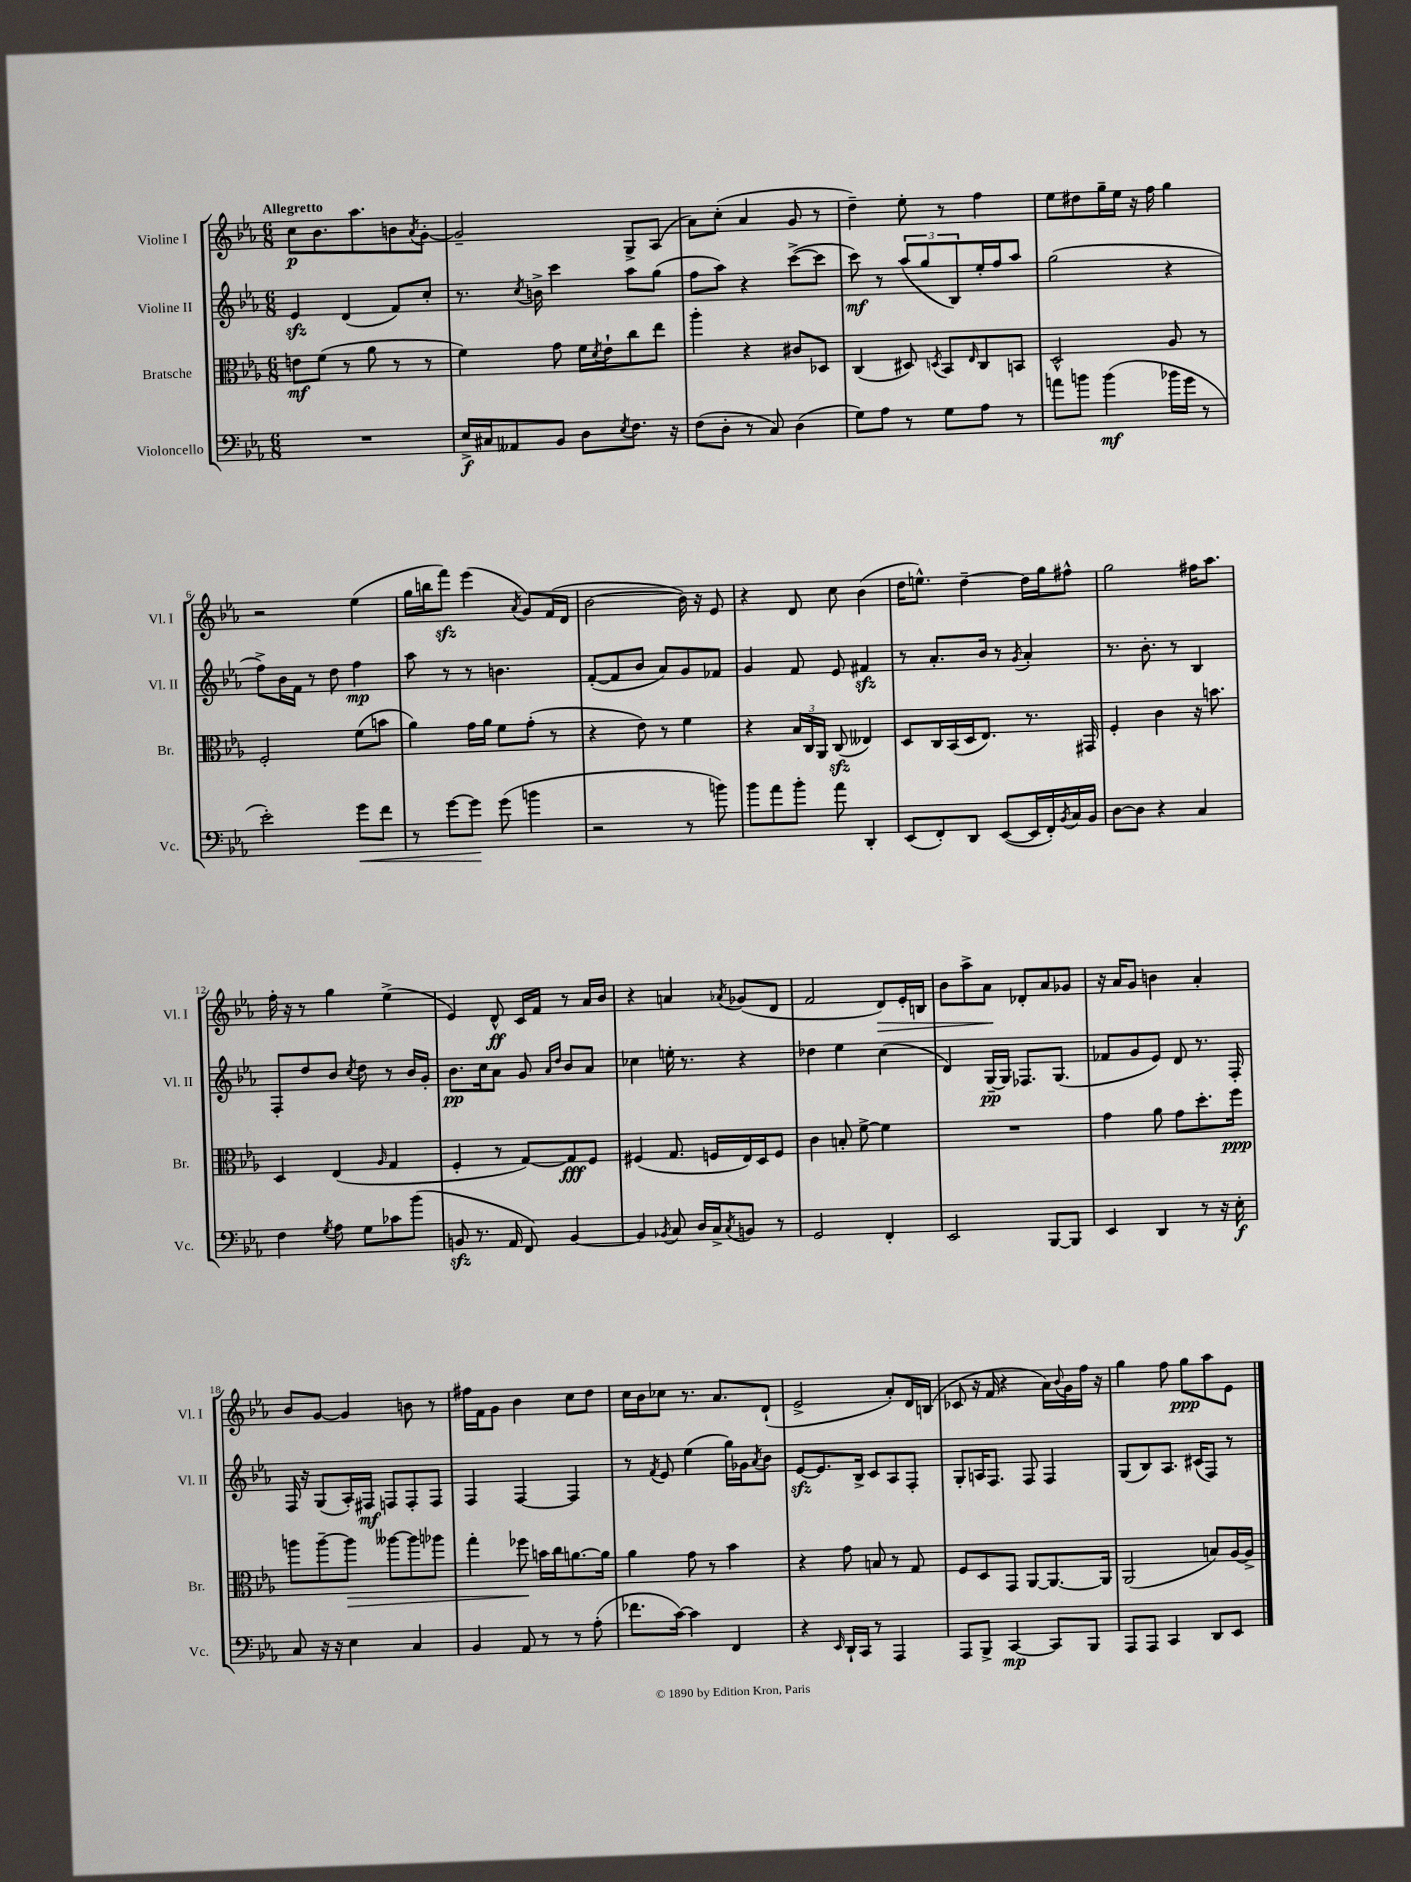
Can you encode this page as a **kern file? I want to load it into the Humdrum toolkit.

**kern	**dynam	**kern	**dynam	**kern	**dynam	**kern	**dynam
*part4	*part4	*part3	*part3	*part2	*part2	*part1	*part1
*staff4	*staff4	*staff3	*staff3	*staff2	*staff2	*staff1	*staff1
*I"Violoncello	*	*I"Bratsche	*	*I"Violine II	*	*I"Violine I	*
*I'Vc.	*	*I'Br.	*	*I'Vl. II	*	*I'Vl. I	*
*clefF4	*	*clefC3	*	*clefG2	*	*clefG2	*
*k[b-e-a-]	*	*k[b-e-a-]	*	*k[b-e-a-]	*	*k[b-e-a-]	*
*M6/8	*	*M6/8	*	*M6/8	*	*M6/8	*
=1	=1	=1	=1	=1	=1	=1	=1
!	!	!	!	!	!	!LO:TX:a:B:t=Allegretto	!
2.r	.	8en\L	mf	4e-zz/	.	8cc\L	p
.	.	(8f\J	.	.	.	8.b-\	.
.	.	8r	.	(4d/	.	.	.
.	.	.	.	.	.	8.aa-\	.
.	.	8a-\	.	.	.	.	.
.	.	8r	.	8f/L)	.	8bn\	.
.	.	.	.	.	.	8qa-/	.
.	.	8r	.	8cc'/J	.	[8g'\J	.
=2	=2	=2	=2	=2	=2	=2	=2
16E-^/LL	f	4f\)	.	8.r	.	2g~/]	.
16C#X/J	.	.	.	.	.	.	.
8AA--X/	.	.	.	.	.	.	.
.	.	.	.	8qcc/	.	.	.
.	.	.	.	16bn^\	.	.	.
8BB-/J	.	8g\	.	4ccc\	.	.	.
8D\L	.	16f\LL	.	.	.	.	.
.	.	8qd/	.	.	.	.	.
.	.	16e-`\J	.	.	.	.	.
8qE-/	.	.	.	.	.	.	.
8.F\J	.	8cc\	.	8aa-\L	.	8G^/L	.
.	.	8ee-\J	.	(8gg\J	.	(8A-/J	.
16r	.	.	.	.	.	.	.
=3	=3	=3	=3	=3	=3	=3	=3
(8F\L	.	4aa-'\	.	8ff\L	.	8a-\L)	.
8D'\J	.	.	.	8aa-\J)	.	(8cc'\J	.
8r	.	4r	.	4r	.	4a-/	.
8C/)	.	.	.	.	.	.	.
(4D\	.	8c#X/L	.	([8ccc^\L	.	8g/	.
.	.	8D-X/J	.	8ccc\J]	.	8r	.
=4	=4	=4	=4	=4	=4	=4	=4
8G\L)	.	(4C/	.	8ccc\)	mf	4dd~\)	.
8A-\J	.	.	.	8r	.	.	.
8r	.	8D#X/)	.	(12aa-/L	.	8ee-'\	.
.	.	.	.	12gg/	.	.	.
.	.	8qDn/	.	.	.	.	.
8G\L	.	8BB-/L	.	.	.	8r	.
.	.	.	.	12B-/)	.	.	.
.	.	16qqE-/	.	.	.	.	.
8A-\J	.	8C/	.	16ee-'/L	.	4ff\	.
.	.	.	.	16ff/J	.	.	.
8r	.	8BBn/J	.	8aa-/J	.	.	.
=5	=5	=5	=5	=5	=5	=5	=5
8an\L	.	2D^^/	.	(2gg\	.	8ee-\L	.
8bn\J	.	.	.	.	.	8dd#X\	.
(4b\	mf	.	.	.	.	16gg~\L	.
.	.	.	.	.	.	16ee-\JJ	.
.	.	.	.	.	.	16r	.
.	.	.	.	.	.	16ff\	.
16b-X\LL	.	8A-/	.	4r	.	4gg\	.
16g\JJ	.	.	.	.	.	.	.
8r	.	8r	.	.	.	.	.
!!LO:LB:g=z
=6	=6	=6	=6	=6	=6	=6	=6
2e-'\)	.	2F'/	.	8ff^\L)	.	2r	.
.	.	.	.	16b-\L	.	.	.
.	.	.	.	16f\JJ	.	.	.
.	.	.	.	8r	.	.	.
.	.	.	.	8dd\	.	.	.
!	!LO:HP:b	!	!	!	!	!	!
8g\L	<	(8f\L	.	4ff\	mp	(4ee-\	.
8f\J	.	8bn\J	.	.	.	.	.
=7	=7	=7	=7	=7	=7	=7	=7
8r	.	4a-\)	.	8aa-\	.	16gg\LL	.
.	.	.	.	.	.	16bbn\J	.
[8g\L	.	.	.	8r	.	8fffzz\J)	.
8g\J]	.	16g\LL	.	8r	.	(4eee-\	.
.	.	16a-\JJ	.	.	.	.	.
(8g\	[	8f\L	.	4.bn\	.	.	.
.	.	.	.	.	.	8qa-/	.
4bn\	.	(8g'\J	.	.	.	8g/L)	.
.	.	8r	.	.	.	(16f/L	.
.	.	.	.	.	.	16d/JJ	.
=8	=8	=8	=8	=8	=8	=8	=8
2r	.	4r	.	([8f'/L	.	[2b-\	.
.	.	.	.	8f/]	.	.	.
.	.	8e-\)	.	8b-/J	.	.	.
.	.	8r	.	8a-/L)	.	.	.
8r	.	4f\	.	8g/	.	16b-\])	.
.	.	.	.	.	.	16r	.
8bn\)	.	.	.	8f-X/J	.	8e-/	.
=9	=9	=9	=9	=9	=9	=9	=9
8b-\L	.	4r	.	4g/	.	4r	.
8a-\	.	.	.	.	.	.	.
8b-'\J	.	24B-/LL	.	8f/	.	8d/	.
.	.	24C/	.	.	.	.	.
.	.	24AA-/JJ	.	.	.	.	.
8a-\	.	(8Czz/	.	8e-/	.	8cc\	.
4DD'/	.	4E--X/)	.	4f#Xzz/	.	(4b-\	.
=10	=10	=10	=10	=10	=10	=10	=10
(8EE-/L	.	8D/L	.	8r	.	16dd\KL	.
.	.	.	.	.	.	8.een^^\J)	.
8FF'/)	.	16C/L	.	8.a-'/L	.	.	.
.	.	(16BB-/	.	.	.	.	.
8DD/J	.	16D/J	.	.	.	[4dd~\	.
.	.	8.E-/J)	.	16b-/Jk	.	.	.
([8EE-/L	.	.	.	8r	.	.	.
.	.	.	.	8qg/	.	.	.
16EE-/L]	.	8.r	.	4a-'/	.	16dd\LL]	.
16FF'/)	.	.	.	.	.	16gg\J	.
8qBB-/	.	.	.	.	.	.	.
16C/	.	.	.	.	.	8ff#X^^\J	.
16BB-/JJ	.	16GG#X/	.	.	.	.	.
=11	=11	=11	=11	=11	=11	=11	=11
[8D\L	.	4F'/	.	8.r	.	2gg\	.
8D\J]	.	.	.	.	.	.	.
.	.	.	.	8.b-'\	.	.	.
4r	.	4c\	.	.	.	.	.
.	.	.	.	8r	.	.	.
4C/	.	16r	.	4B-/	.	16ff#X\KL	.
.	.	8.bn\	.	.	.	8.aa-\J	.
!!LO:LB:g=z
=12	=12	=12	=12	=12	=12	=12	=12
4F\	.	4D/	.	8F'/L	.	16ff'\	.
.	.	.	.	.	.	16r	.
.	.	.	.	8dd/	.	8r	.
8qG/	.	.	.	.	.	.	.
8A-\	.	(4E-/	.	8b-/J	.	4gg\	.
.	.	.	.	8qcc/	.	.	.
8G\L	.	.	.	8dd\	.	.	.
.	.	16qqA-/	.	.	.	.	.
8c-X\	.	4G/	.	8r	.	(4ee-^\	.
(8b-\J	.	.	.	16b-/LL	.	.	.
.	.	.	.	16g'/JJ	.	.	.
=13	=13	=13	=13	=13	=13	=13	=13
8BBnzz/	.	4F'/	.	8.b-\L	pp	4e-/)	.
8.r	.	.	.	.	.	.	.
.	.	.	.	16cc\k	.	.	.
.	.	8r	.	8a-\J	.	8d^^/	ff
16AA-/	.	.	.	.	.	.	.
8FF/)	.	[8G/L)	.	8g/	.	16c/LL	.
.	.	.	.	.	.	16f/JJ	.
.	.	.	.	16qqa-/LL	.	.	.
.	.	.	.	16qqdd/JJ	.	.	.
[4BB/	.	8G/]	fff	8b-/L	.	8r	.
.	.	8F/J	.	8a-/J	.	16a-/LL	.
.	.	.	.	.	.	16b-/JJ	.
=14	=14	=14	=14	=14	=14	=14	=14
4BB/]	.	(4F#X/	.	4cc-X\	.	4r	.
8qBB-X/	.	.	.	.	.	.	.
8C/	.	8.G/	.	16een'\	.	4an/	.
.	.	.	.	8.r	.	.	.
16D/LL	.	.	.	.	.	.	.
16C^/J	.	16Fn/LL	.	.	.	.	.
8qC/	.	.	.	.	.	8qa-X/	.
8BBn/J	.	16E-/)	.	4r	.	(8g-X/L	.
.	.	16D/J	.	.	.	.	.
8r	.	8F/J	.	.	.	8d/J	.
=15	=15	=15	=15	=15	=15	=15	=15
2GG/	.	4c\	.	4dd-X\	.	2f/	.
.	.	8Bn'/	.	4ee-\	.	.	.
.	.	[8f^\	.	.	.	.	.
!	!	!	!	!	!	!	!LO:HP:b
4FF'/	.	4f\]	.	(4cc\	.	8d/L)	>
.	.	.	.	.	.	16e-'/L	.
.	.	.	.	.	.	16Bn/JJ	.
=16	=16	=16	=16	=16	=16	=16	=16
2EE-/	.	2.r	.	4d/)	.	8b-\L	.
.	.	.	.	.	.	8aa-^\	.
.	.	.	.	[16G~/LL	pp	8a-\J	.
.	.	.	.	16G/JJ]	.	.	.
.	.	.	.	8.F-X/L	.	8d-X'/L	]
[8BBB-/L	.	.	.	.	.	8a-/	.
.	.	.	.	(8.G/J	.	.	.
8BBB-/J]	.	.	.	.	.	8g-X/J	.
=17	=17	=17	=17	=17	=17	=17	=17
4EE-/	.	4g\	.	8f-X/L	.	16r	.
.	.	.	.	.	.	16a-/KL	.
.	.	.	.	8g/	.	8g/J	.
4DD/	.	8a-\	.	8e-/J)	.	4bn\	.
.	.	8g\L	.	8d/	.	.	.
8r	.	8.dd'\	.	8.r	.	4a-'/	.
16r	.	.	.	.	.	.	.
16E-'\	f	16ff\Jk	ppp	16F'/	.	.	.
!!LO:LB:g=z
=18	=18	=18	=18	=18	=18	=18	=18
8C/	.	8aan\L	.	16F/	.	8b-/L	.
.	.	.	.	16r	.	.	.
16r	.	[8aa~\	.	(8G/L	.	[8g/J	.
16r	.	.	.	.	.	.	.
!	!	!	!LO:HP:b	!	!	!	!
4E-\	.	8aa\J]	>	16A-'/L)	.	4g/]	.
.	.	.	.	16F#X/JJ	mf	.	.
.	.	[8aa--X\L	.	8Fn/L	.	.	.
4C/	.	8aa--\]	.	8F'/	.	8bn\	.
.	.	8aa-X\J	.	8F/J	.	8r	.
=19	=19	=19	=19	=19	=19	=19	=19
4BB-/	.	4gg'\	.	4F/	.	16ff#X\LL	.
.	.	.	.	.	.	16f\J	.
.	.	.	.	.	.	8g\J	.
8AA-/	.	8ff-X\	.	[4F/	.	4b-\	.
8r	.	16bn\LL	]	.	.	.	.
.	.	16cc\J	.	.	.	.	.
8r	.	[8.an\	.	4F/]	.	8cc\L	.
(8A-'\	.	.	.	.	.	8dd\J	.
.	.	16a\Jk]	.	.	.	.	.
=20	=20	=20	=20	=20	=20	=20	=20
8.f-X\L	.	4a-\	.	8r	.	16cc\LL	.
.	.	.	.	.	.	16b-\J	.
.	.	.	.	8qf/	.	.	.
.	.	.	.	8e-/	.	8cc-X\J	.
[16c\Jk)	.	.	.	.	.	.	.
4c\]	.	8g\	.	(4ee-\	.	8.r	.
.	.	8r	.	.	.	.	.
.	.	.	.	.	.	8.a-/L	.
4FF/	.	4b-\	.	16gg\LL)	.	.	.
.	.	.	.	16g-X\J	.	.	.
.	.	.	.	8qa-/	.	.	.
.	.	.	.	8b-\J	.	(8d`/J	.
=21	=21	=21	=21	=21	=21	=21	=21
4r	.	4r	.	[8e-zz/L	.	2e-^/	.
.	.	.	.	8.e-/]	.	.	.
16qqEE-/	.	.	.	.	.	.	.
16DD`/LL	.	8g\	.	.	.	.	.
16CC/JJ	.	.	.	16B-^/Jk	.	.	.
8r	.	8Bn/	.	8c/L	.	.	.
4AAA-/	.	8r	.	8A-/	.	8a-'/L)	.
.	.	8G/	.	8F'/J	.	16d/L	.
.	.	.	.	.	.	(16Bn/JJ	.
=22	=22	=22	=22	=22	=22	=22	=22
8AAA-/L	.	8F/L	.	8G'/L	.	8c-X/	.
8BBB-^/J	.	8D/	.	16An/K	.	16r	.
.	.	.	.	8.F/J	.	16f/	.
[4CC/	mp	8GG/J	.	.	.	4r	.
.	.	[8AA-/L	.	8F/	.	.	.
8CC/L]	.	8.AA-/_	.	4F/	.	16a-\LL)	.
.	.	.	.	.	.	8qqb-/	.
.	.	.	.	.	.	16g\	.
8BBB-/J	.	.	.	.	.	16ff\JJ	.
.	.	16AA-/Jk]	.	.	.	16r	.
=23	=23	=23	=23	=23	=23	=23	=23
8AAA-/L	.	(2AA-/	.	(8G/L	.	4gg\	.
8AAA-/J	.	.	.	8B-/)	.	.	.
4CC/	.	.	.	8.A-/J	.	8ff\	.
.	.	.	.	.	.	8gg\L	ppp
.	.	.	.	(16c#X/KL	.	.	.
8DD/L	.	8Bn/L)	.	8F/J)	.	8aa-\	.
8EE-/J	.	[16A-/L	.	8r	.	8e-\J	.
.	.	16A-^/JJ]	.	.	.	.	.
==	==	==	==	==	==	==	==
*-	*-	*-	*-	*-	*-	*-	*-
